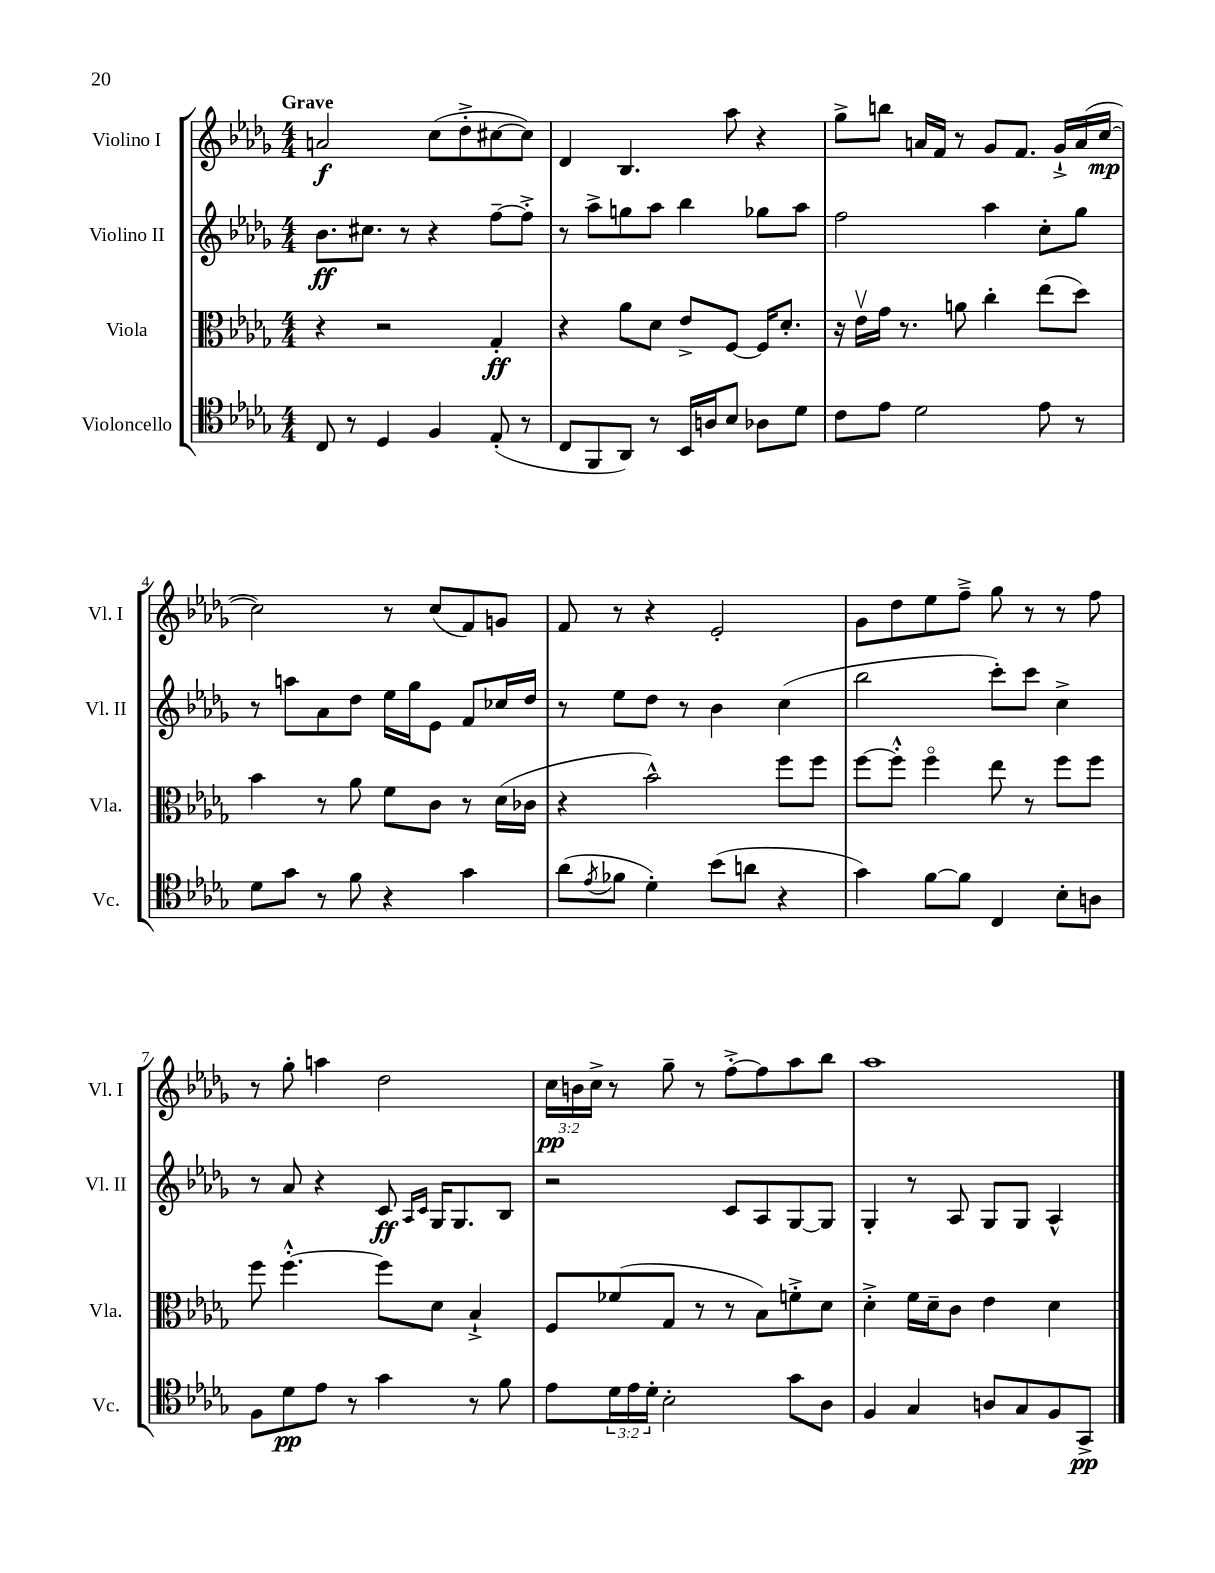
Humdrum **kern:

**kern	**kern	**kern	**kern
*staff4	*staff3	*staff2	*staff1
*clefC4	*clefC3	*clefG2	*clefG2
*k[b-e-a-d-g-]	*k[b-e-a-d-g-]	*k[b-e-a-d-g-]	*k[b-e-a-d-g-]
*M4/4	*M4/4	*M4/4	*M4/4
8C	4r	8.b-	2a
8r	.	.	.
.	.	8.cc#	.
4D-	2r	.	.
.	.	8r	.
4F	.	4r	(8cc
.	.	.	8dd-'^
(8E-'	4G-'	[8ff~	[8cc#
8r	.	8ff'^]	8cc#])
=	=	=	=
8C	4r	8r	4d-
8FF	.	8aa-^	.
8AA-)	8a-	8gg	4.B-
8r	8d-	8aa-	.
16BB-	8e-^	4bb-	.
16A	.	.	.
8B-	[8F	.	8aa-
8A-	16F]	8gg-	4r
.	8.d-'	.	.
8d-	.	8aa-	.
=	=	=	=
8c	16r	2ff	8gg-^
.	16e-v	.	.
8e-	16g-	.	8bb
.	8.r	.	.
2d-	.	.	16a
.	.	.	16f
.	8a	.	8r
.	4cc'	4aa-	8g-
.	.	.	8.f
8e-	(8ee-	8cc'	.
.	.	.	16g-`^
8r	8dd-)	8gg-	(16a
.	.	.	[16cc
=	=	=	=
8d-	4b-	8r	2cc])
8g-	.	8aa	.
8r	8r	8a-	.
8f	8a-	8dd-	.
4r	8f	16ee-	8r
.	.	16gg-	.
.	8c	8e-	(8cc
4g-	8r	8f	8f)
.	(16d-	16cc-	8g
.	16c-	16dd-	.
=	=	=	=
(8a-	4r	8r	8f
8qe-	.	.	.
8f-	.	8ee-	8r
4d-')	2b-^^)	8dd-	4r
.	.	8r	.
(8b-	.	4b-	2e-'
8a	.	.	.
4r	8ff	(4cc	.
.	8ff	.	.
=	=	=	=
4g-)	[8ff	2bb-	8g-
.	8ff'^^]	.	8dd-
[8f	4ffo	.	8ee-
8f]	.	.	8ff~^
4C	8ee-	8ccc')	8gg-
.	8r	8ccc	8r
8B-'	8ff	4cc^	8r
8A	8ff	.	8ff
=	=	=	=
8F	8ff	8r	8r
8d-	[4.ff'^^	8a-	8gg-'
8e-	.	4r	4aa
8r	.	.	.
4g-	8ff]	8c	2dd-
.	.	16qqA-	.
.	.	16qqc	.
.	8d-	16G-	.
.	.	8.G-	.
8r	4B-`^	.	.
8f	.	8B-	.
=	=	=	=
8e-	8F	2r	24cc
.	.	.	24b
.	.	.	24cc^
24d-	(8f-	.	8r
24e-	.	.	.
24d-'	.	.	.
2B-'	8G-	.	8gg-~
.	8r	.	8r
.	8r	8c	[8ff'^
.	8B-)	8A-	8ff]
8g-	8f'^	[8G-	8aa-
8A-	8d-	8G-]	8bb-
=	=	=	=
4F	4d-'^	4G-'	1aa-
4G-	16f	8r	.
.	16d-~	.	.
.	8c	8A-	.
8A	4e-	8G-	.
8G-	.	8G-	.
8F	4d-	4A-^^	.
8GG-^	.	.	.
==	==	==	==
*-	*-	*-	*-
